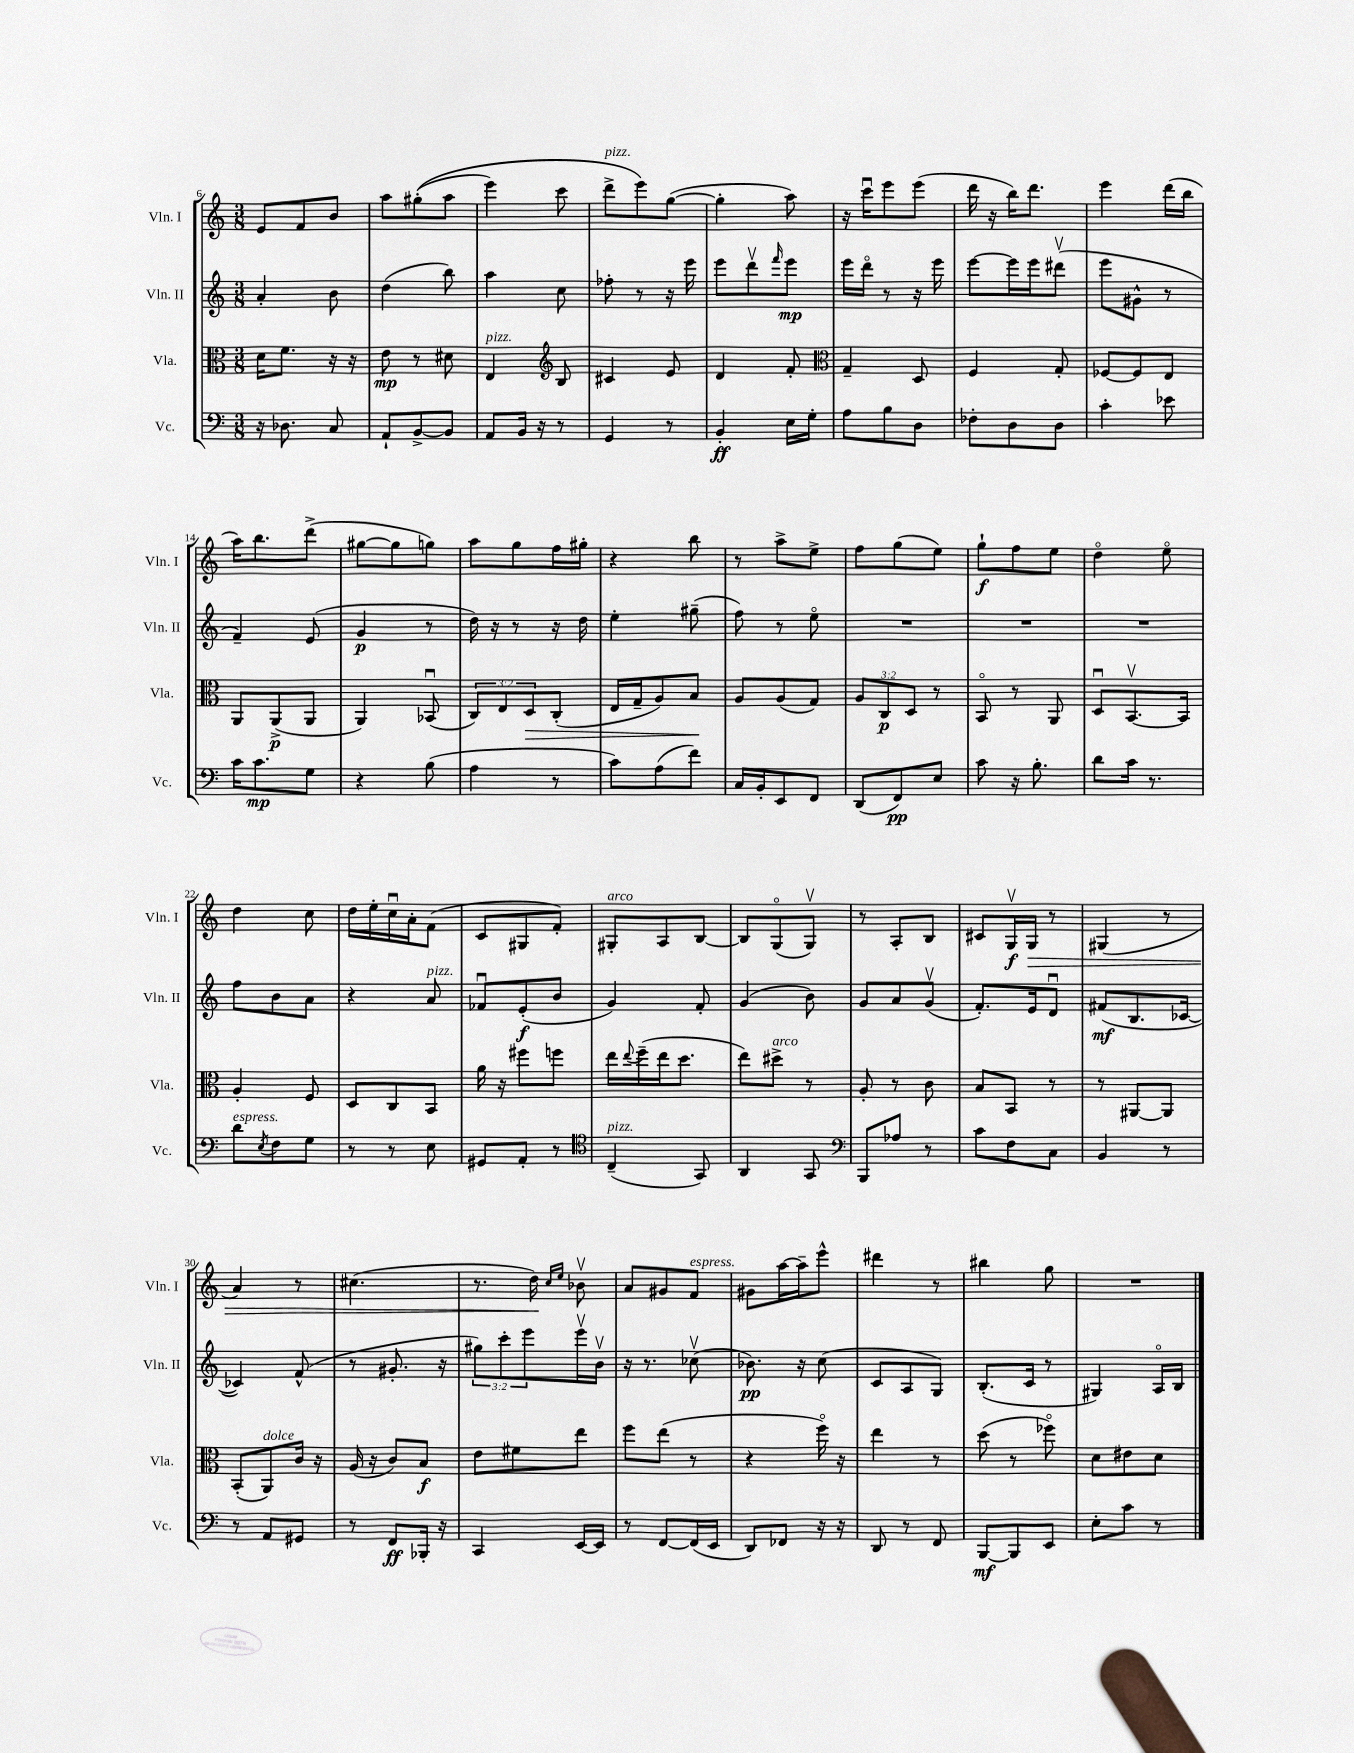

**kern	**kern	**kern	**kern
*staff4	*staff3	*staff2	*staff1
*clefF4	*clefC3	*clefG2	*clefG2
*k[]	*k[]	*k[]	*k[]
*M3/8	*M3/8	*M3/8	*M3/8
16r	16d\LK	4a'/	8e/L
8.D-\	8.f\J	.	.
.	.	.	8f/
8C/	16r	8b\	8b/J
.	16r	.	.
=	=	=	=
8AA`/L	8e\	(4dd\	8aa\L
[8BB^/	8r	.	&((8gg#'\
8BB/]J	8d#\	8bb\)	8aa\J
=	=	=	=
8AA/L	4E/	4aa\	4eee\)
16BB/Jk	.	.	.
16r	.	.	.
*	*clefG2	*	*
8r	8B/	8cc\	8ccc\
=	=	=	=
4GG/	4c#/	8ff-'\	8ddd^\L
.	.	8r	8eee\&)
8r	8e/	16r	([8gg\J
.	.	16eee\	.
=	=	=	=
4BB'/	4d/	8eee\L	4gg'\]
.	.	8dddv\	.
.	.	16qqfff/	.
16E\LL	8f'/	8eee\J	8aa\)
16G'\JJ	.	.	.
=	=	=	=
*	*clefC3	*	*
8A\L	4G~/	16eee\LL	16r
.	.	16dddo\JJ	16cccu\LK
8B\	.	8r	8eee\
8D\J	8D/	16r	(8eee\J
.	.	16eee\	.
=	=	=	=
8F-'\L	4F/	[8eee\L	16ddd\
.	.	.	16r
8D\	.	16eee\]L	16bb\LK)
.	.	16eee\J	8.ddd\J
8D\J	8G'/	(8ddd#v\J	.
=	=	=	=
4c'\	[8F-/L	8eee\L	4eee\
.	8F-/]	8g#^^\J	.
8e-\	8E/J	8r	(16ddd\LL
.	.	.	16bb\JJ
=	=	=	=
16c\LK	8AA/L	4f~/)	16aa\LK)
8.c\	.	.	8.bb\
.	(8AA^/	.	.
8G\J	8AA/J	(8e/	(8ddd^\J
=	=	=	=
4r	4AA/)	4g/	[8gg#\L
.	.	.	8gg#\]
(8B\	(8BB-u/	8r	8gg\J)
=	=	=	=
4A\	12C/L)	16dd\)	8aa\L
.	.	16r	.
.	12E/	.	.
.	.	8r	8gg\
.	12D/	.	.
8r	(8C'/J	16r	16ff\L
.	.	16dd\	16gg#'\JJ
=	=	=	=
8c\L)	16E/LL	4ee'\	4r
.	16G~/J	.	.
(8A\	8A/)	.	.
8f\J)	8B/J	(8gg#~\	8bb\
=	=	=	=
16C/LL	8A/L	8ff\)	8r
16BB'/J	.	.	.
8EE/	(8A/	8r	8aa^\L
8FF/J	8G/J)	8eeo\	8ee^\J
=	=	=	=
(8DD/L	12A/L	4.r	8ff\L
.	12C/	.	.
8FF/)	.	.	(8gg\
.	12D/J	.	.
8E/J	8r	.	8ee\J)
=	=	=	=
8c\	8BBo/	4.r	8gg`\L
16r	8r	.	8ff\
8.B'\	.	.	.
.	8AA/	.	8ee\J
=	=	=	=
8d\L	8Du/L	4.r	4ddo\
16c\Jk	[8.BBv/	.	.
8.r	.	.	.
.	.	.	8eeo\
.	16BB/]Jk	.	.
=	=	=	=
8d\L	4A'/	8ff\L	4dd\
8qE/	.	.	.
8F\	.	8b\	.
8G\J	8F/	8a\J	8cc\
=	=	=	=
8r	8D/L	4r	16dd\LL
.	.	.	16ee'\
8r	8C/	.	16ccu\
.	.	.	16a'\J
8E\	8BB/J	8a/	(8f\J
=	=	=	=
8GG#/L	16a\	8f-u/L	8c/L
.	16r	.	.
8AA'/J	8ff#\L	(8e'/	8G#/
8r	8ff\J	8b/J	8f'/J)
=	=	=	=
*clefC4	*	*	*
(4C~/	16ee\LL	4g/)	8G#'/L
.	8qqee/	.	.
.	(16ff~\	.	.
.	16ee\J	.	8A/
.	8.dd\J	.	.
8GG/)	.	8f'/	[8B/J
=	=	=	=
4AA/	8ee\L)	(4g/	8B/]L
.	8dd#^\J	.	(8Go/
8GG/	8r	8b\)	8Gv/J)
=	=	=	=
*clefF4	*	*	*
8BBB/L	8A'/	8g/L	8r
8A-/J	8r	8a/	8A'/L
8r	8c\	(8gv/J	8B/J
=	=	=	=
8c\L	8B/L	8.f'/L)	8c#/L
8F\	8BB/J	.	16Gv/L
.	.	16e/k	16G/JJ
8C\J	8r	8du/J	8r
=	=	=	=
4BB/	8r	(8f#/L	(4G#/
.	[8AA#/L	8.B/	.
8r	8AA#/]J	.	8r
.	.	[16c-/Jk	.
=	=	=	=
8r	(8BB'/L	4c-/])	4a/)
8AA/L	8AA/)	.	.
8GG#/J	16c/Jk	(8f^^/	8r
.	16r	.	.
=	=	=	=
8r	(16A/	8r	(4.cc#\
.	16r	.	.
8FF/L	8c/L)	8.g#'/	.
16BBB-'/Jk	8B/J	.	.
16r	.	16r	.
=	=	=	=
4CC/	8e\L	12gg#\L)	8.r
.	.	12ccc'\	.
.	8f#\	.	.
.	.	12eee\	.
.	.	.	16dd\)
.	.	.	16qqcc/LL
.	.	.	16qqee/JJ
[16EE/LL	8ee\J	16eeev\L	8b-v\
16EE/]JJ	.	16bv\JJ	.
=	=	=	=
8r	8ff\L	16r	8a/L
.	.	8.r	.
[8FF/L	(8ee\J	.	8g#/
(16FF/]L	8r	(8cc-v\	8f/J
16EE/JJ	.	.	.
=	=	=	=
8DD/L)	4r	8.b-\)	8g#\L
8FF-/J	.	.	[16aa\L
.	.	16r	16aa~\]J
16r	16ffo\)	(8cc\	8eee^^\J
16r	16r	.	.
=	=	=	=
8DD/	4ee\	8c/L	4ddd#\
8r	.	8A/	.
8FF/	8r	8G/J)	8r
=	=	=	=
[8BBB/L	(8dd\	(8.B'/L	4bb#\
8BBB/]	8r	.	.
.	.	16c/Jk	.
8EE/J	8ff-o\)	8r	8gg\
=	=	=	=
8E'\L	8d\L	4G#/)	4.r
8c\J	8e#\	.	.
8r	8d\J	16Ao/LL	.
.	.	16B/JJ	.
==	==	==	==
*-	*-	*-	*-
